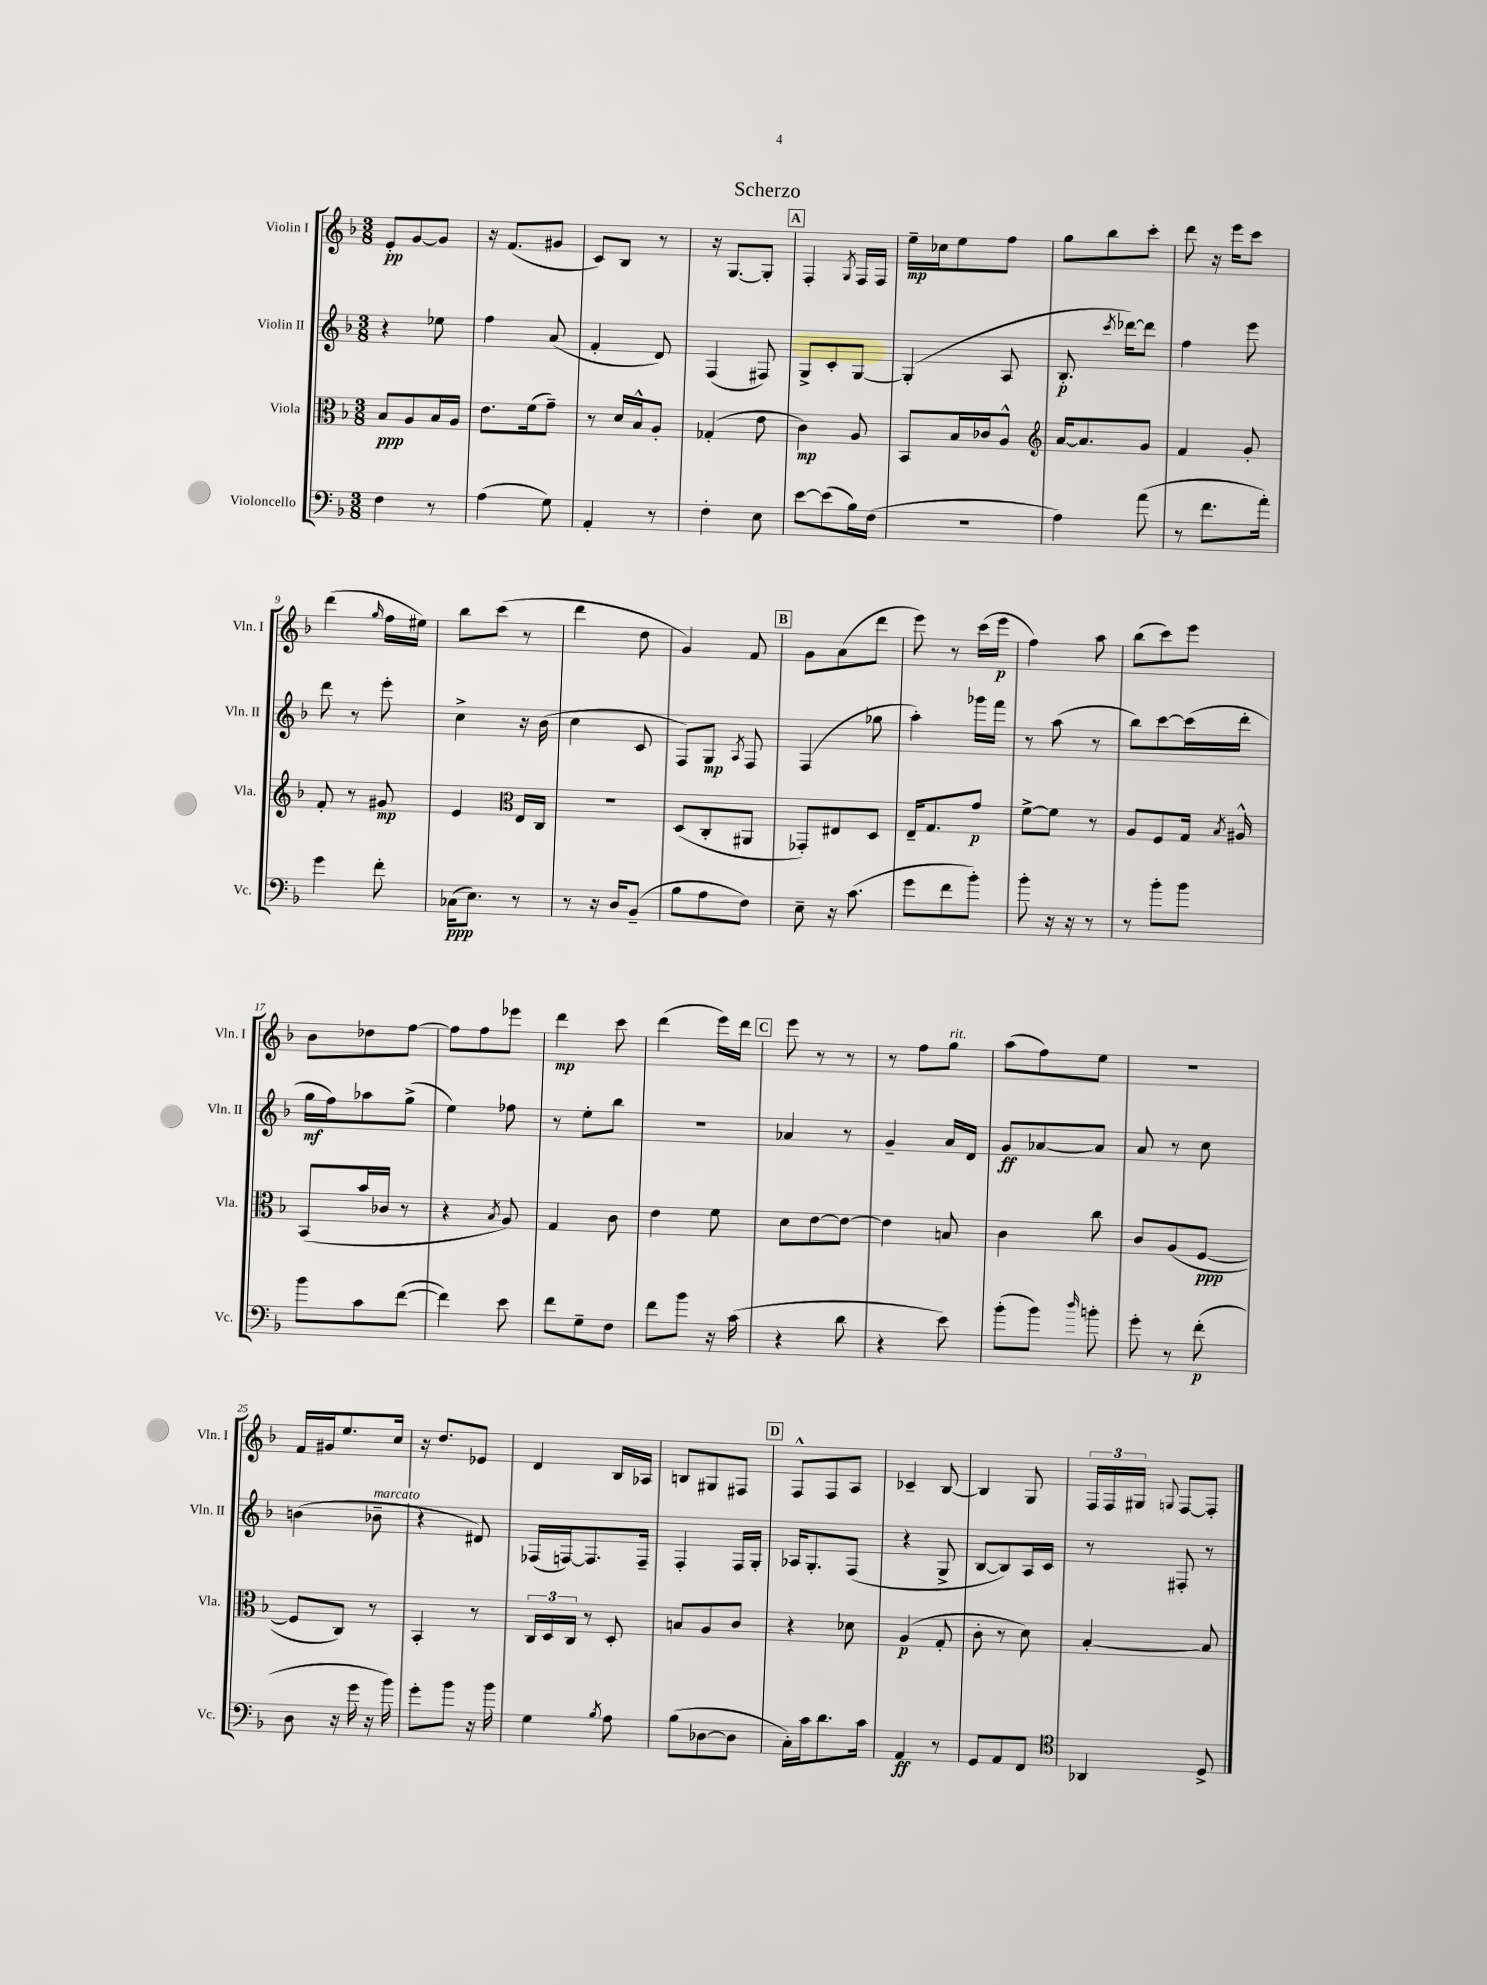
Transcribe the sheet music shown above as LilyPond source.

\header { title = "Scherzo" }
<<
\new StaffGroup <<
\new Staff = "s0" \with { instrumentName = "Violin I" shortInstrumentName = "Vln. I" } {
    \clef treble \key f \major \numericTimeSignature \time 3/8
    \autoBeamOff e'8[-.\pp g'8~ g'8] |
    r16 f'8.[( gis'8] |
    c'8[) bes8] r8 |
    r16 g8.[~ g8]-. |
    \mark \markup { \box "A" } f4-. \acciaccatura { g8 } f16[ f16] |
    e''16[--\mp ces''16 e''8 f''8] |
    g''8[ bes''8 c'''8]-. |
    d'''8 r16 e'''16[ c'''8] |
    d'''4( \grace { g''16 } f''16[ eis''16]) |
    bes''8[ c'''8]( r8 |
    d'''4 d''8 |
    g'4) f'8 |
    \mark \markup { \box "B" } g'8[ a'8( d'''8] |
    e'''8) r8 c'''16[( e'''16]\p |
    f''4) a''8 |
    bes''8[( c'''8) e'''8] |
    bes'8[ des''8 f''8]~ |
    f''8[ f''8 ees'''8] |
    d'''4\mp c'''8 |
    d'''4( e'''16[) d'''16] |
    \mark \markup { \box "C" } e'''8 r8 r8 |
    r8 f''8[ g''8]^\markup { \italic "rit." } |
    a''8[( f''8) e''8] |
    R4. |
    f'16[ gis'16 e''8. c''16] |
    r16 d''8.[ ees'8] |
    d'4 bes16[ aes16] |
    b8[ gis8 fis8] |
    \mark \markup { \box "D" } f8[-^ f8 a8] |
    ces'4-- bes8~ |
    bes4 g8 |
    \tuplet 3/2 { f16[ f16 gis16] } \appoggiatura { g8 } f8[~ f8]-. \bar "|." |
}
\new Staff = "s1" \with { instrumentName = "Violin II" shortInstrumentName = "Vln. II" } {
    \clef treble \key f \major \numericTimeSignature \time 3/8
    \autoBeamOff r4 ees''8 |
    f''4 a'8( |
    f'4-. d'8) |
    f4( fis8) |
    \mark \markup { \box "A" } g8[-> c'8-. g8]~ |
    g4-.( a8 |
    bes8.-.\p \acciaccatura { c'''8 } des'''16[~) des'''8] |
    f''4 e'''8 |
    d'''8 r8 e'''8-. |
    c''4-> r16 bes'16( |
    c''4 c'8 |
    f8[) g8]\mp \acciaccatura { a8 } f8 |
    \mark \markup { \box "B" } f4( ges''8 |
    a''4-.) ges'''16[ f'''16] |
    r8 a''8( r8 |
    bes''8[) c'''8~ c'''16( d'''16]-. |
    g''16[\mf f''16) aes''8 g''8]->( |
    e''4) fes''8 |
    r8 e''8[-. bes''8] |
    R4. |
    \mark \markup { \box "C" } aes'4 r8 |
    g'4-- a'16[ d'16] |
    g'8[\ff aes'8~ aes'8] |
    a'8 r8 c''8 |
    b'4( bes'8--^\markup { \italic "marcato" } |
    r4 dis'8) |
    fes16[( f16~) f8. f16]-- |
    f4-. f16[ g16]-. |
    \mark \markup { \box "D" } aes16[ g8.-. f8]( |
    r4 g8-> |
    bes8[~ bes8) a16 c'16] |
    r8 fis8-. r8 \bar "|." |
}
\new Staff = "s2" \with { instrumentName = "Viola" shortInstrumentName = "Vla." } {
    \clef alto \key f \major \numericTimeSignature \time 3/8
    \autoBeamOff bes8[\ppp a8 bes16 a16] |
    e'8.[ f'16( g'8]--) |
    r8 d'16[ bes16-^ a8]-. |
    ges4-.( e'8 |
    \mark \markup { \box "A" } c'4\mp) a8 |
    bes,8[ bes16 ces'16 a8]-^ |
    \clef treble a'16[~ a'8. g'8] |
    f'4 g'8-. |
    f'8-. r8 gis'8\mp |
    e'4 \clef alto e16[ c16] |
    R4. |
    d8[( c8-. ais,8] |
    \mark \markup { \box "B" } ges,8[-.) eis8 d8] |
    e16[-- g8. g'8]\p |
    f'8[~-> f'8] r8 |
    a8[ f8 g16] \acciaccatura { bes8 } ais16-^ |
    bes,8[( bes'16 ces'16] r8 |
    r4 \acciaccatura { bes8 } a8) |
    g4 c'8 |
    e'4 f'8 |
    \mark \markup { \box "C" } d'8[ e'8~ e'8]~ |
    e'4 b8 |
    c'4 c''8 |
    c'8[ a8( f8]~\ppp |
    f8[ c8]) r8 |
    bes,4-. r8 |
    \tuplet 3/2 { c16[ d16 c16] } r8 d8-. |
    b8[ a8 c'8] |
    \mark \markup { \box "D" } r4 des'8 |
    a4\p( g8-. |
    c'8-. r8 d'8) |
    bes4~-. bes8 \bar "|." |
}
\new Staff = "s3" \with { instrumentName = "Violoncello" shortInstrumentName = "Vc." } {
    \clef bass \key f \major \numericTimeSignature \time 3/8
    \autoBeamOff f4 r8 |
    a4( g8) |
    a,4-. r8 |
    f4-. e8 |
    \mark \markup { \box "A" } e'8[~ e'8( bes16) f16]( |
    r4. |
    a4) a'8( |
    r8 f'8.[ a'16]-.) |
    g'4 f'8-. |
    ces16[\ppp( e8.]) r8 |
    r8 r16 d16[ bes,8]--( |
    bes8[ a8 f8]) |
    \mark \markup { \box "B" } e8-- r16 c'8.( |
    g'8[ f'8 bes'8]-.) |
    bes'8-. r16 r16 r8 |
    r8 bes'8[-. bes'8] |
    bes'8[ c'8 f'8]~( |
    f'4) e'8 |
    f'8[ g8-- f8] |
    f'8[ bes'8] r16 c'16( |
    \mark \markup { \box "C" } r4 d'8 |
    r4 e'8) |
    bes'8[-.( bes'8]) \grace { d''16 } b'8-. |
    g'8-. r8 f'8-.\p( |
    d8 r16 g'16 r16 bes'16) |
    g'8[-. bes'8] r16 bes'16 |
    g4 \acciaccatura { bes8 } a8 |
    bes8[( des8~ des8] |
    \mark \markup { \box "D" } c16[-.) c'16 d'8. c'16] |
    a,4\ff r8 |
    g,8[ a,8 f,8] |
    \clef tenor aes,4 d8-> \bar "|." |
}
>>
>>
